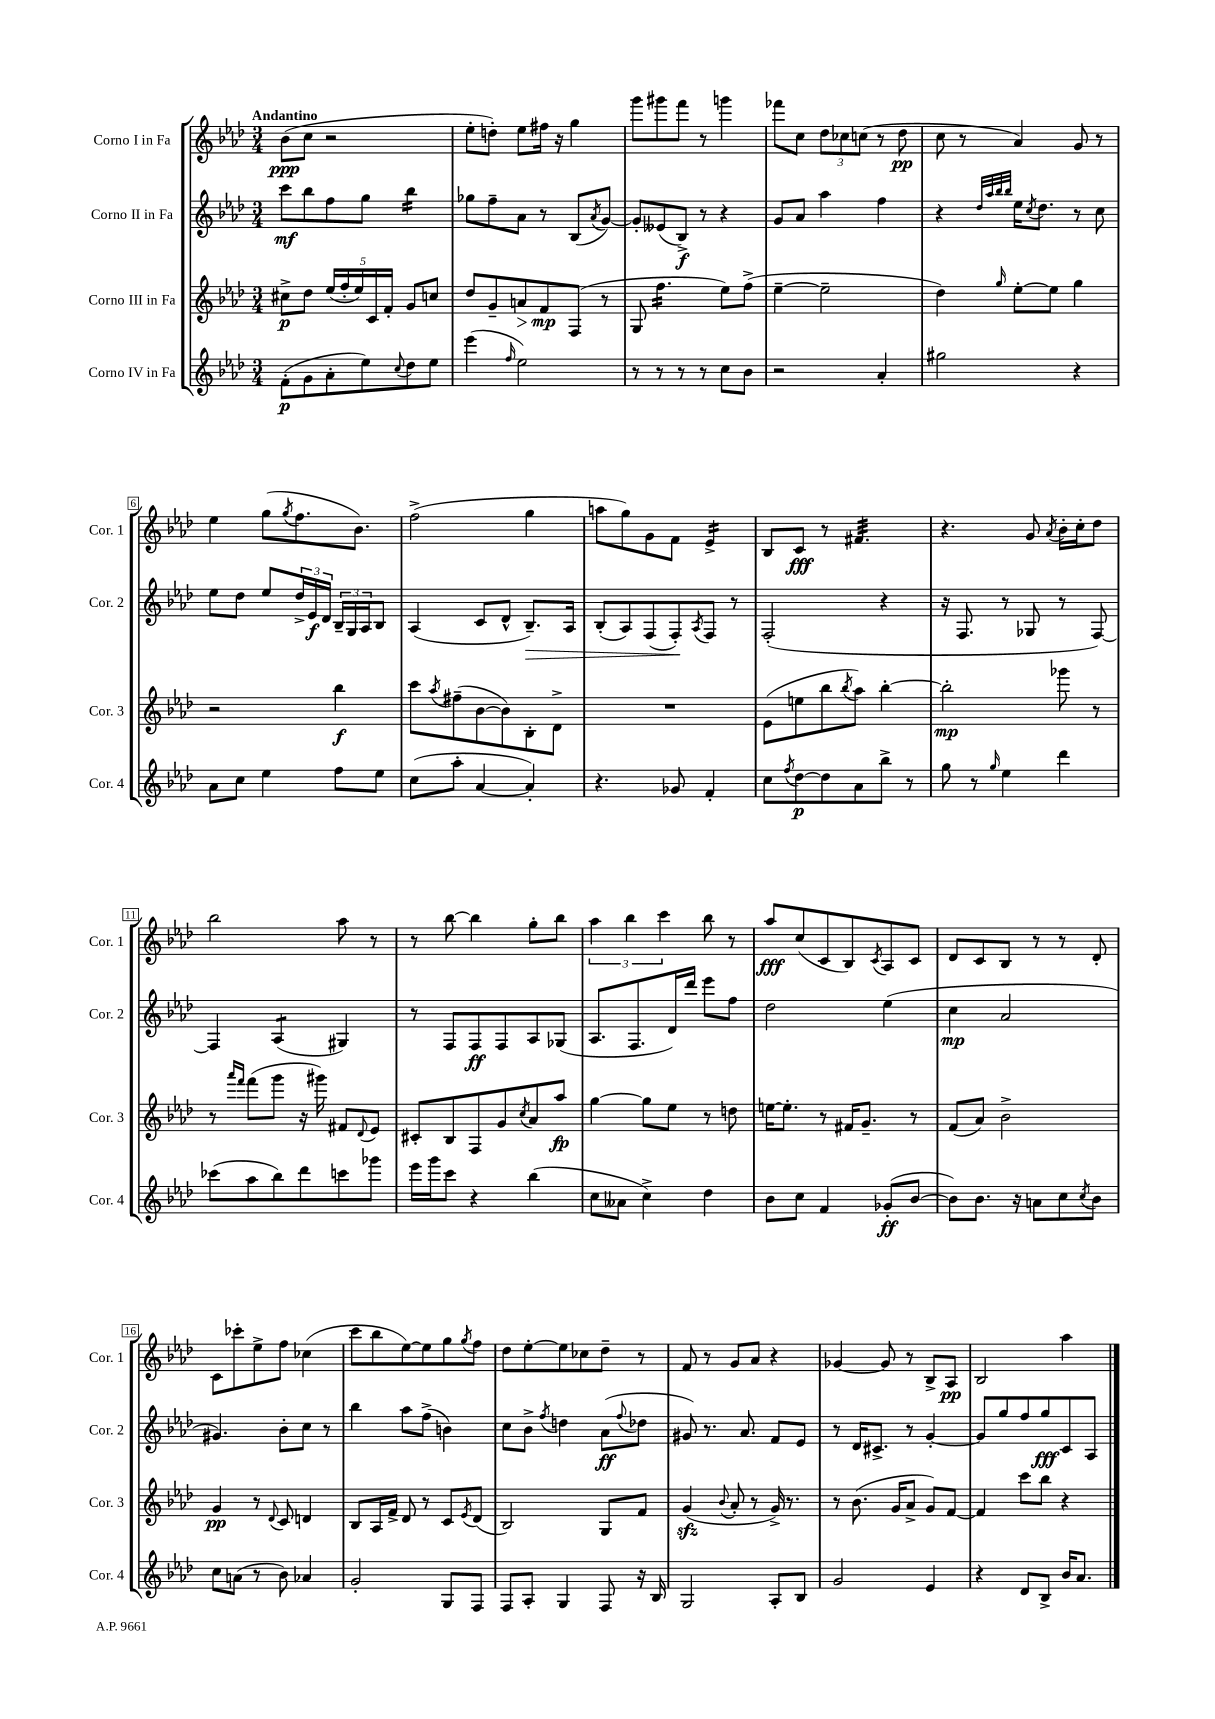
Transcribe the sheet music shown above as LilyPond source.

<<
\new StaffGroup <<
\new Staff = "s0" \with { instrumentName = "Corno I in Fa" shortInstrumentName = "Cor. 1" } {
    \clef treble \key aes \major \numericTimeSignature \time 3/4 \tempo "Andantino"
    bes'8\ppp( c''8 r2 |
    ees''8-. d''8-.) ees''8 fis''16 r16 g''4 |
    g'''8 gis'''8 f'''8 r8 g'''4 |
    fes'''8 c''8 \tuplet 3/2 { des''8 ces''8 c''8( } r8 des''8\pp |
    c''8 r8 aes'4) g'8 r8 |
    ees''4 g''8( \acciaccatura { g''8 } f''8. bes'8.) |
    f''2->( g''4 |
    a''8 g''8) g'8 f'8 ees'4:16-> |
    bes8 c'8\fff r8 fis'4.:32 |
    r4. g'8 \acciaccatura { aes'8 } bes'16-. c''16-. des''8 |
    bes''2 aes''8 r8 |
    r8 bes''8~ bes''4 g''8-. bes''8 |
    \tuplet 3/2 { aes''4 bes''4 c'''4 } bes''8 r8 |
    aes''8\fff c''8( c'8 bes8) \acciaccatura { c'8 } aes8 c'8 |
    des'8 c'8 bes8 r8 r8 des'8-. |
    c'8 ces'''8-. ees''8-> f''8 ces''4( |
    c'''8 bes''8 ees''8~) ees''8 g''8 \acciaccatura { g''8 } f''8 |
    des''8 ees''8~-. ees''8 ces''8 des''8-- r8 |
    f'8 r8 g'8 aes'8 r4 |
    ges'4~ ges'8 r8 bes8-> aes8\pp |
    bes2 aes''4 \bar "|." |
}
\new Staff = "s1" \with { instrumentName = "Corno II in Fa" shortInstrumentName = "Cor. 2" } {
    \clef treble \key aes \major \numericTimeSignature \time 3/4
    c'''8\mf bes''8 f''8 g''8 bes''4:16 |
    ges''8 f''8-- aes'8 r8 bes8( \acciaccatura { aes'8 } g'8~) |
    g'8-. eeses'8( bes8->\f) r8 r4 |
    g'8 aes'8 aes''4 f''4 |
    r4 \grace { des''32 aes''32 bes''32 bes''32 } ees''16 \acciaccatura { c''8 } des''8. r8 c''8 |
    ees''8 des''8 ees''8 \tuplet 3/2 { des''16-> ees'16\f des'16 } \tuplet 3/2 { bes16-- g16 aes16 } bes8 |
    aes4( c'8 des'8-^ bes8.--\>) aes16 |
    bes8-.( aes8) f8( f8-.\!) \acciaccatura { aes8 } f8 r8 |
    f2-.( r4 |
    r16 f8. r8 ges8 r8 f8~) |
    f4 aes4:8( gis4) |
    r8 f8 f8\ff f8 aes8 ges8( |
    aes8. f8. des'16) des'''16 ees'''8 f''8 |
    des''2 ees''4( |
    c''4\mp aes'2 |
    gis'4.) bes'8-. c''8 r8 |
    bes''4 aes''8 f''8->( b'4) |
    c''8 bes'8-> \acciaccatura { f''8 } d''4 aes'8\ff( \appoggiatura { f''8 } des''8 |
    gis'8) r8. aes'8. f'8 ees'8 |
    r8 des'16 cis'8.-> r8 g'4~-. |
    g'8 g''8 f''8 g''8\fff c'8 aes8 \bar "|." |
}
\new Staff = "s2" \with { instrumentName = "Corno III in Fa" shortInstrumentName = "Cor. 3" } {
    \clef treble \key aes \major \numericTimeSignature \time 3/4
    cis''8->\p des''8 \tuplet 5/4 { ees''16( f''16-. ees''16) c'16 f'16-. } g'8 c''8 |
    des''8 g'8-- a'8\> f'8\mp\! f8( r8 |
    g8 f''4.:16 ees''8) f''8->( |
    ees''4~-- ees''2-- |
    des''4) \grace { g''16 } ees''8~-. ees''8 g''4 |
    r2 bes''4\f |
    c'''8 \acciaccatura { aes''8 } fis''8--( bes'8~ bes'8) bes8-. des'8-> |
    R2. |
    ees'8( e''8 bes''8 \acciaccatura { bes''8 } aes''8) bes''4~-. |
    bes''2-.\mp ges'''8 r8 |
    r8 \grace { aes'''16 f'''16 } f'''8( g'''8 r16 gis'''16) fis'8 \appoggiatura { des'8 } ees'8 |
    cis'8-. bes8 f8 g'8 \acciaccatura { c''8 } aes'8 aes''8\fp |
    g''4~ g''8 ees''8 r8 d''8 |
    e''16~ e''8.-. r8 fis'16 g'8.-- r8 |
    f'8( aes'8) bes'2-> |
    g'4\pp r8 \appoggiatura { des'8 } c'8 d'4 |
    bes8 aes16 f'16-> des'8 r8 c'8 \acciaccatura { ees'8 } des'8( |
    bes2) g8 f'8 |
    g'4\sfz( \appoggiatura { bes'8 } aes'8-. r8 g'16->) r8. |
    r8 bes'8.( g'16 aes'8-> g'8) f'8~ |
    f'4 c'''8 bes''8 r4 \bar "|." |
}
\new Staff = "s3" \with { instrumentName = "Corno IV in Fa" shortInstrumentName = "Cor. 4" } {
    \clef treble \key aes \major \numericTimeSignature \time 3/4
    f'8-.\p( g'8 aes'8-. ees''8) \appoggiatura { c''8 } des''8 ees''8 |
    ees'''4( \grace { f''16 } ees''2) |
    r8 r8 r8 r8 c''8 bes'8 |
    r2 aes'4-. |
    gis''2 r4 |
    aes'8 c''8 ees''4 f''8 ees''8 |
    c''8( aes''8-. aes'4~ aes'4-.) |
    r4. ges'8 f'4-. |
    c''8 \acciaccatura { f''8 } des''8~\p des''8 aes'8 bes''8-> r8 |
    g''8 r8 \grace { g''16 } ees''4 des'''4 |
    ces'''8( aes''8 bes''8) des'''8 c'''8 ges'''8 |
    ees'''16 g'''16 c'''8 r4 bes''4( |
    c''8 aeses'8 c''4->) des''4 |
    bes'8 c''8 f'4 ges'8-.\ff( bes'8~ |
    bes'8) bes'8. r16 a'8 c''8 \acciaccatura { c''8 } bes'8 |
    c''8 a'8( r8 bes'8) aes'4 |
    g'2-. g8 f8 |
    f8 aes8-. g4 f8 r16 bes16 |
    g2 aes8-. bes8 |
    g'2 ees'4 |
    r4 des'8 bes8-> bes'16 aes'8. \bar "|." |
}
>>
>>
\layout { \context { \Score \override BarNumber.stencil = #(make-stencil-boxer 0.1 0.3 ly:text-interface::print) } }
